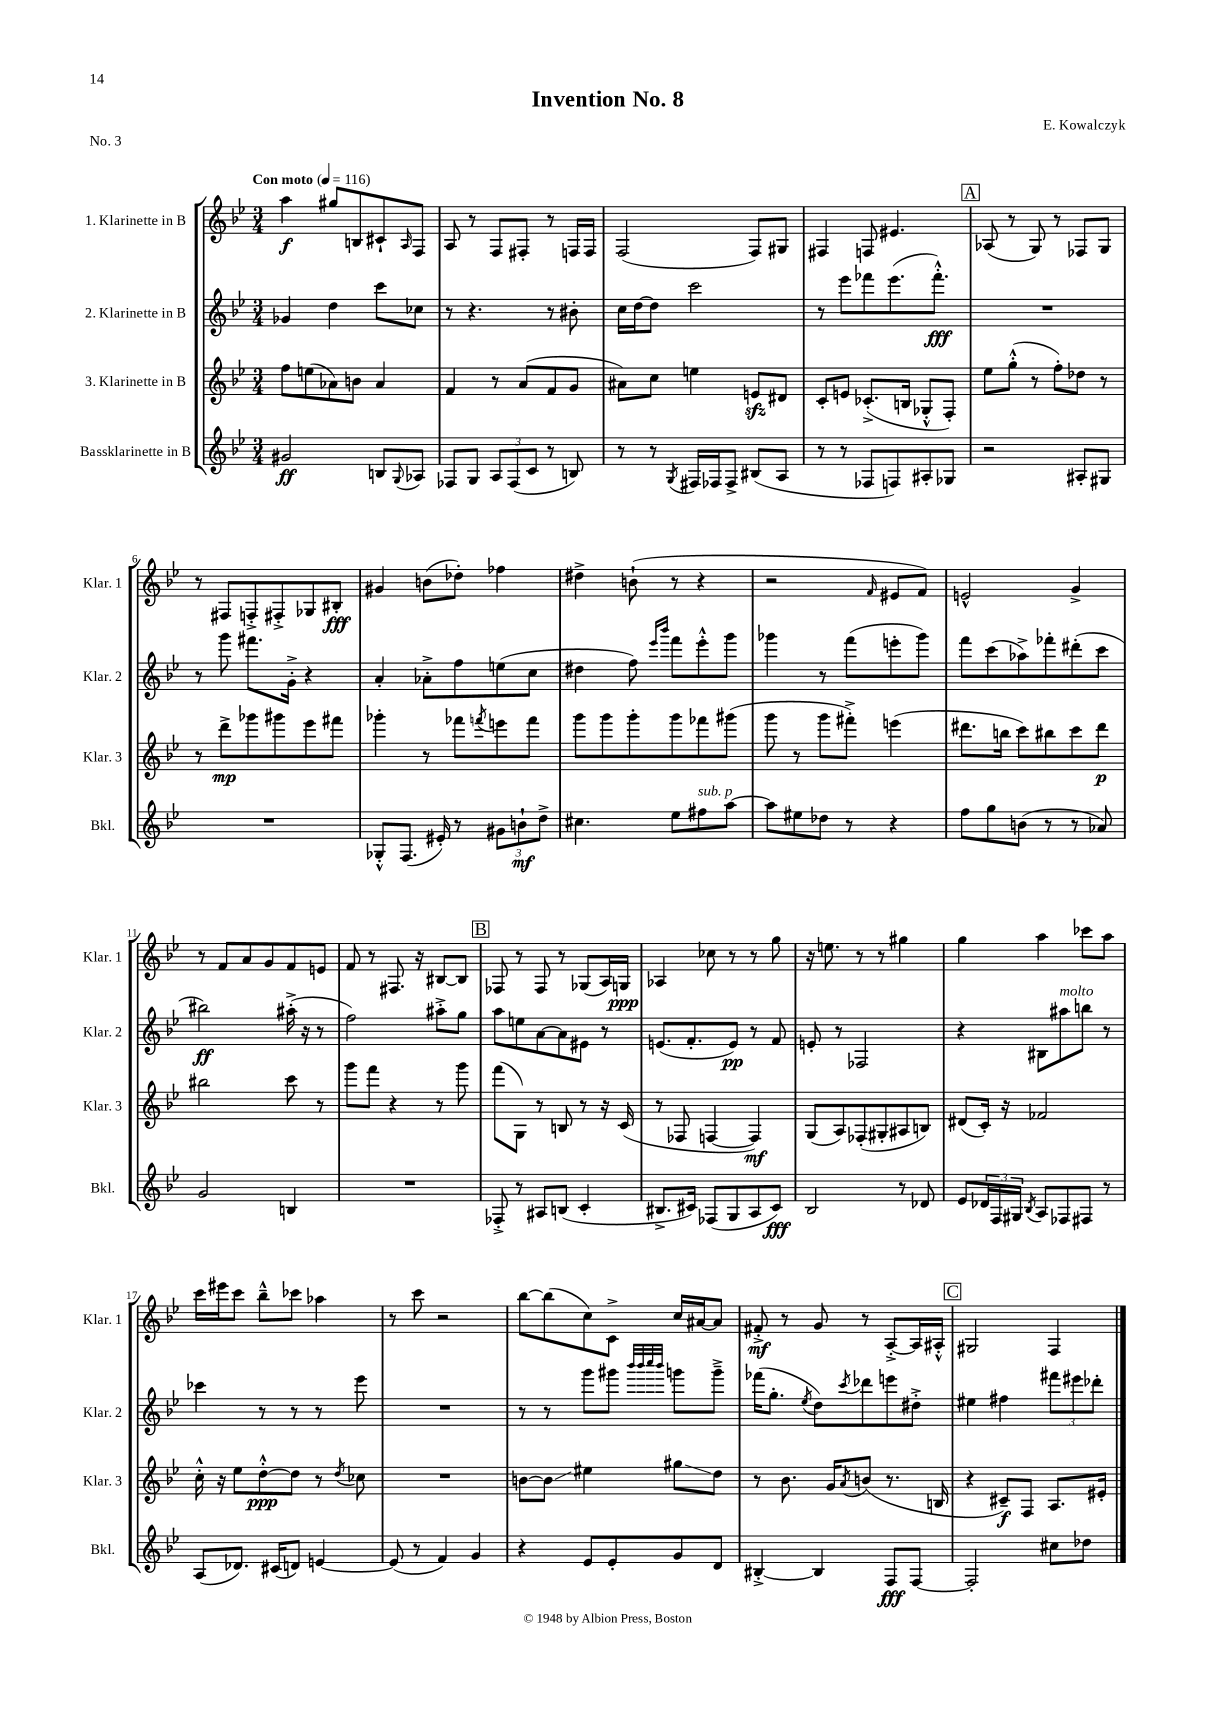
\header { title = "Invention No. 8" composer = "E. Kowalczyk" piece = "No. 3" }
<<
\new StaffGroup <<
\new Staff = "s0" \with { instrumentName = "1. Klarinette in B" shortInstrumentName = "Klar. 1" } {
    \clef treble \key bes \major \numericTimeSignature \time 3/4 \tempo "Con moto" 4 = 116
    a''4\f gis''8 b8 cis'8-! \grace { a16 } f8 |
    a8 r8 f8 fis8-. r8 f16 f16 |
    f2( f8) gis8 |
    fis4 f8 eis'4. |
    \mark \markup { \box "A" } aes8( r8 g8) r8 fes8 g8 |
    r8 fis8 f8-.-> fis8-.-> ges8 bis8-.\fff |
    gis'4 b'8( des''8-.) fes''4 |
    dis''4-> b'8-!( r8 r4 |
    r2 \grace { f'16 } eis'8 f'8) |
    e'2-^ g'4-> |
    r8 f'8 a'8 g'8 f'8 e'8 |
    f'8 r8 fis8. r16 bis8~ bis8 |
    \mark \markup { \box "B" } fes8 r8 fes8 r8 ges8( a16) g16\ppp |
    aes4 ces''8 r8 r8 g''8 |
    r16 e''8. r8 r8 gis''4 |
    g''4 a''4 ces'''8 a''8 |
    c'''16 eis'''16 c'''8 bes''8---^ ces'''8 aes''4 |
    r8 c'''8 r2 |
    bes''8~ bes''8( c''8) c'8-> c''16 ais'16~ ais'8 |
    fis'8-.->\mf r8 g'8 r8 a8~-.-> a16 ais16-.-^ |
    \mark \markup { \box "C" } gis2 f4 \bar "|." |
}
\new Staff = "s1" \with { instrumentName = "2. Klarinette in B" shortInstrumentName = "Klar. 2" } {
    \clef treble \key bes \major \numericTimeSignature \time 3/4
    ges'4 d''4 c'''8 ces''8 |
    r8 r4. r8 bis'8-. |
    c''16 d''16~ d''8 c'''2 |
    r8 ees'''8 fes'''8 ees'''8.( fes'''8.-.-^\fff) |
    \mark \markup { \box "A" } R2. |
    r8 g'''8 fis'''8. g'16-.-> r4 |
    a'4-. aes'8-.-> f''8 e''8( c''8 |
    dis''4 f''8) \grace { ees'''16 bes'''16 } f'''8 ees'''8-.-^ g'''8 |
    ges'''4 r8 f'''8( e'''8-. ges'''8) |
    f'''8 c'''8( aes''8->) fes'''8-. dis'''8-.( c'''8 |
    bis''2\ff) ais''16-.->( r16 r8 |
    f''2) ais''8-.-> g''8 |
    \mark \markup { \box "B" } a''8 e''8 a'8~ a'8 eis'8 r8 |
    e'8.( f'8.-. e'8\pp) r8 f'8 |
    e'8-. r8 fes2 |
    r4 bis8 ais''8^\markup { \italic "molto" } b''8 r8 |
    ces'''4 r8 r8 r8 ees'''8 |
    R2. |
    r8 r8 g'''8 gis'''8 \grace { bes'''32 bes'''32 c''''32 bes'''32 } g'''8 g'''8---> |
    fes'''16( g''8.-. \acciaccatura { ees''8 } d''8) \acciaccatura { c'''8 } des'''8 e'''8 dis''8-.-> |
    \mark \markup { \box "C" } eis''4 fis''4 \tuplet 3/2 { fis'''8 eis'''8 des'''8-. } \bar "|." |
}
\new Staff = "s2" \with { instrumentName = "3. Klarinette in B" shortInstrumentName = "Klar. 3" } {
    \clef treble \key bes \major \numericTimeSignature \time 3/4
    f''8 e''8( aes'8) b'8 aes'4 |
    f'4 r8 a'8( f'8 g'8 |
    ais'8) c''8 e''4 e'8\sfz dis'8 |
    c'8-. e'8 ces'8.-.->( b16 ges8-.-^ f8-.) |
    \mark \markup { \box "A" } ees''8 g''8-.-^( r8 f''8-.) des''8 r8 |
    r8 d'''8->\mp ges'''8 gis'''8 ees'''8 fis'''8 |
    ges'''4-. r8 fes'''8 \acciaccatura { f'''8 } e'''8 f'''8 |
    g'''8 g'''8 g'''8-. g'''8 fes'''8 gis'''8( |
    g'''8 r8 g'''8 fis'''8-.->) e'''4( |
    dis'''8. b''16 c'''8) bis''8 c'''8 dis'''8\p |
    bis''2 c'''8 r8 |
    g'''8 f'''8 r4 r8 g'''8 |
    \mark \markup { \box "B" } f'''8( g8) r8 b8 r8 r16 c'16( |
    r8 fes8 f4~ f4\mf) |
    g8( a8) fes8-.( gis8-. ais8 b8) |
    dis'8( c'16-.) r16 fes'2 |
    c''16-.-^ r16 ees''8 d''8~-.-^\ppp d''8 r8 \acciaccatura { d''8 } ces''8 |
    R2. |
    b'8~ b'8\glissando eis''4 gis''8\glissando d''8 |
    r8 bes'8. g'16 \acciaccatura { a'8 } b'8( r8. b16 |
    \mark \markup { \box "C" } r4 cis'8--\f) f8 a8. eis'16-. \bar "|." |
}
\new Staff = "s3" \with { instrumentName = "Bassklarinette in B" shortInstrumentName = "Bkl." } {
    \clef treble \key bes \major \numericTimeSignature \time 3/4
    gis'2\ff b8 \appoggiatura { g8 } aes8 |
    fes8 g8 \tuplet 3/2 { a8 fes8( c'8 } r8 b8) |
    r8 r8 \acciaccatura { g8 } fis16 fes16 fes8-> bis8( a8 |
    r8 r8 fes8 f8) ais8-. ges8 |
    \mark \markup { \box "A" } r2 ais8-. gis8 |
    R2. |
    ges8-.-^ f8.( eis'16-.) r8 \tuplet 3/2 { gis'8 b'8-!\mf d''8-> } |
    cis''4. ees''8 fis''8^\markup { \italic "sub. p" } a''8~ |
    a''8 eis''8 des''8 r8 r4 |
    f''8 g''8 b'8( r8 r8 aes'8) |
    g'2 b4 |
    R2. |
    \mark \markup { \box "B" } fes8-.-> r8 ais8 b8( c'4-. |
    bis8.-> cis'16) fes8( g8 a8 cis'8\fff) |
    bes2 r8 des'8 |
    ees'8 \tuplet 3/2 { des'16 f16 gis16 } \acciaccatura { bes8 } a8 fes8 fis8 r8 |
    a8( des'8.) cis'16( d'8) e'4~ |
    e'8( r8 f'4) g'4 |
    r4 ees'8 ees'8-. g'8 d'8 |
    bis4~-.-> bis4 f8\fff f8~ |
    \mark \markup { \box "C" } f2-. cis''8 des''8 \bar "|." |
}
>>
>>
